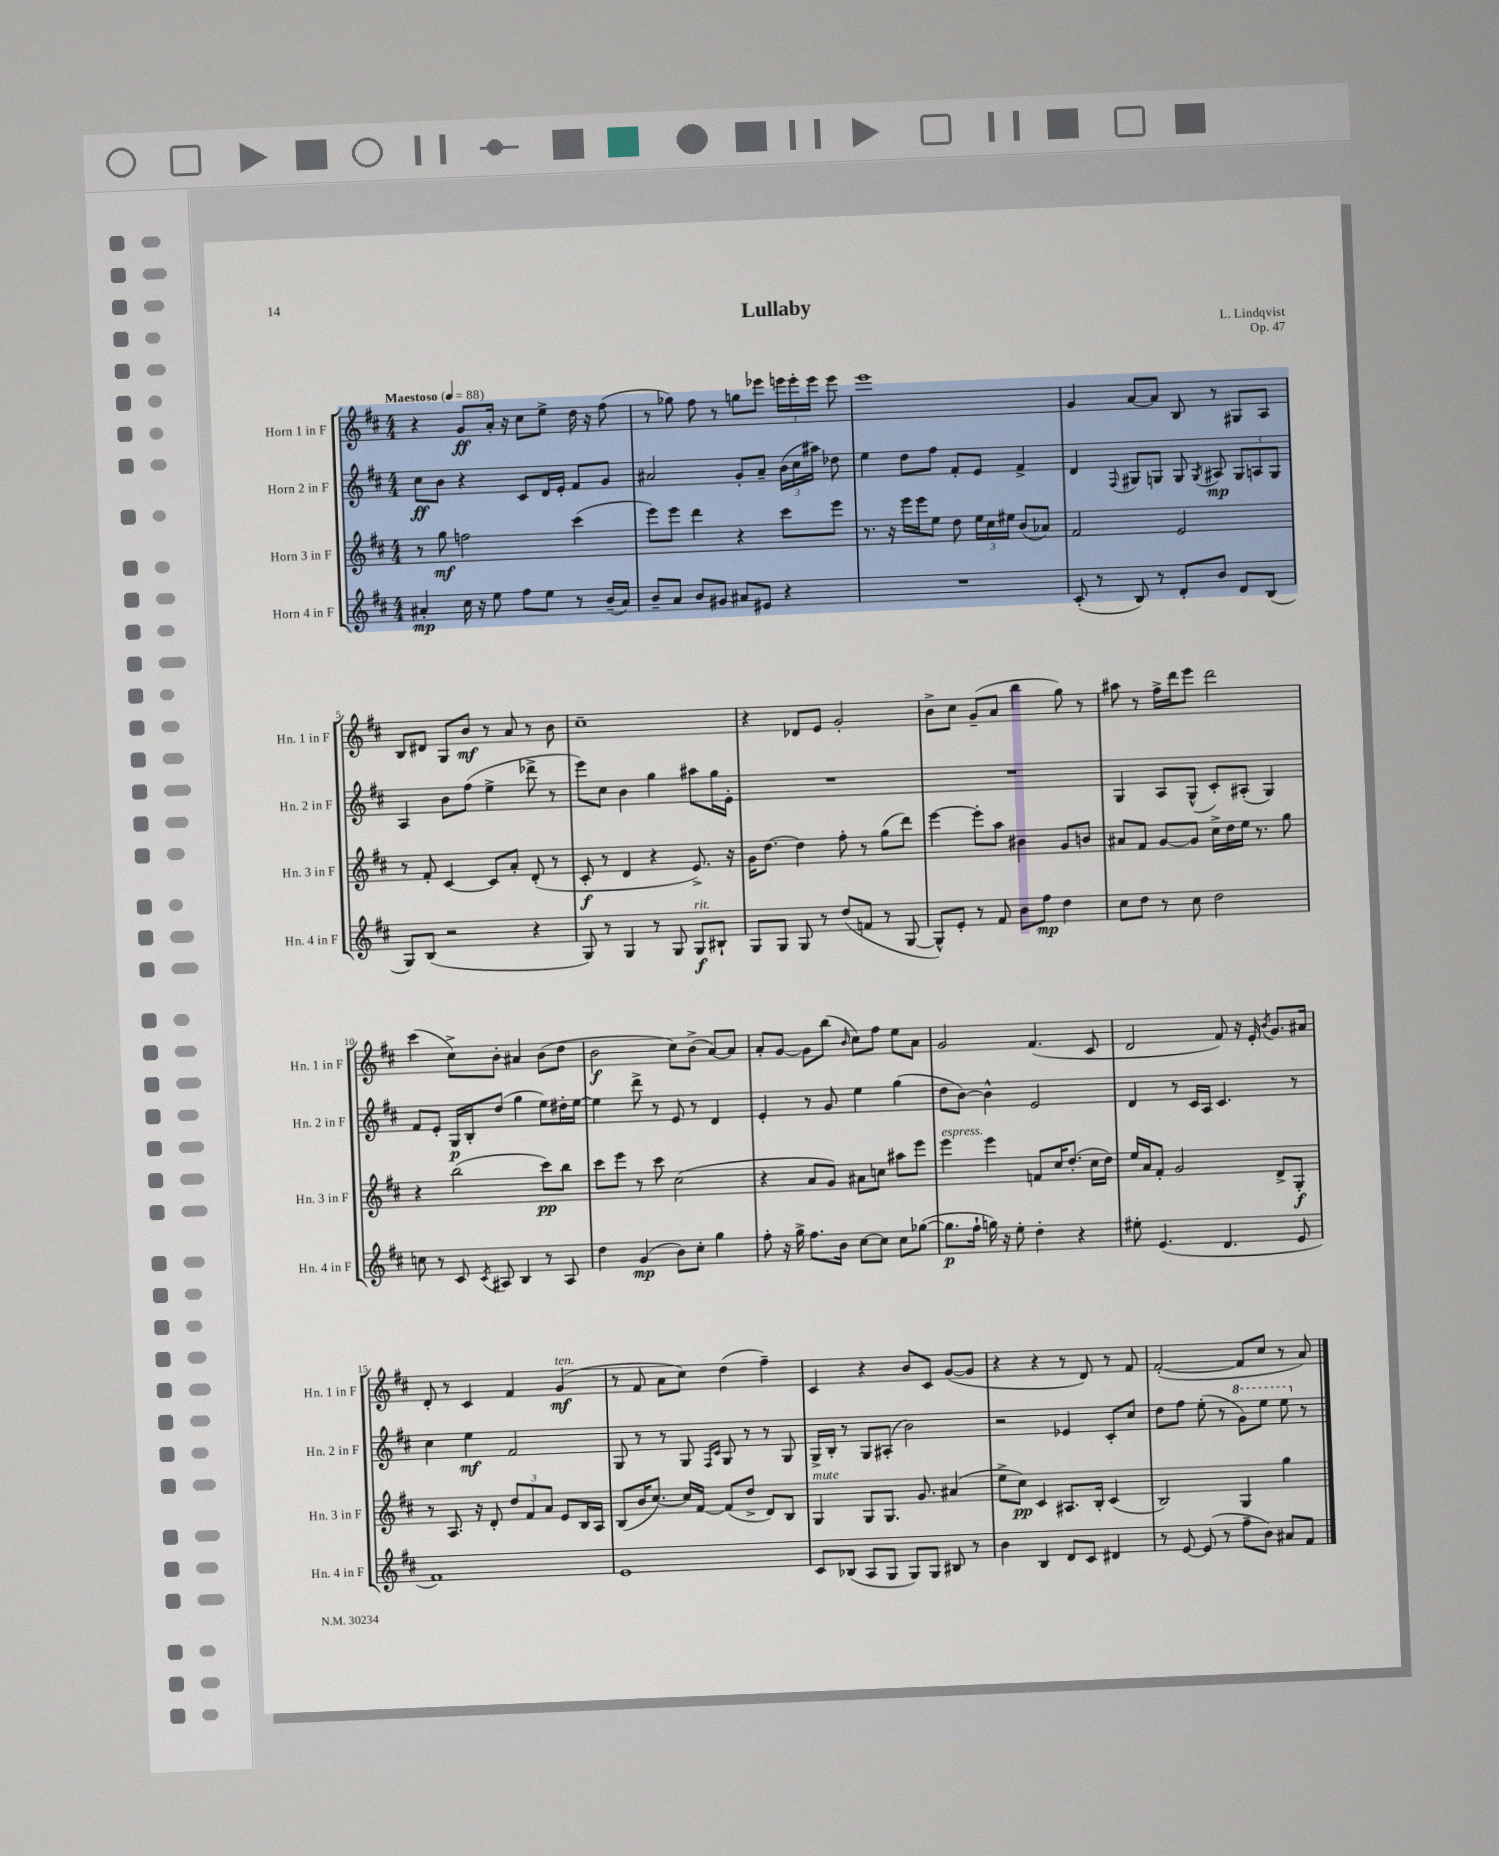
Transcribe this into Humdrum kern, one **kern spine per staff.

**kern	**kern	**kern	**kern
*staff4	*staff3	*staff2	*staff1
*clefG2	*clefG2	*clefG2	*clefG2
*k[f#c#]	*k[f#c#]	*k[f#c#]	*k[f#c#]
*M4/4	*M4/4	*M4/4	*M4/4
*MM88	*MM88	*MM88	*MM88
4a#'	8r	8cc#	4r
.	8gg	8b	.
16cc#	2ff	4r	8g
16r	.	.	.
8ee	.	.	16a'
.	.	.	16r
8ff#	.	8c#	8cc#
8ee	.	16d	8ee^
.	.	16e'	.
8r	(4ccc#	8f#	16dd
.	.	.	16r
(16b~	.	8g	(8ff#
16a#)	.	.	.
=	=	=	=
8b~	8eee)	2a#	8r
8a	8eee	.	8gg-)
8b	4ddd	.	8ff#
8g#	.	.	8r
8a#	4r	8g'	8gg
8e#	.	8a#~	8eee-
4r	8ccc#	(24b	24eee
.	.	24cc#	24eee'
.	.	24aa#)	24eee
.	8eee	8dd-	8eee
=	=	=	=
1r	8.r	4ee	1eee
.	16r	.	.
.	16eee	8dd	.
.	16eee	.	.
.	8ee	8ff#	.
.	8dd	8f#'	.
.	24ee	8e	.
.	24cc#	.	.
.	24ee#	.	.
.	(8b	4f#^	.
.	8a-)	.	.
=	=	=	=
(8c#'	2f#	4d	4g
8r	.	.	.
.	.	8qqF#	.
8B)	.	8G#	[8a
8r	.	8G	8a]
8d'	2e	8G	8B
.	.	8qG	.
8b	.	8A#	8r
8d	.	12G	8G#
.	.	12A	.
(8B	.	.	8A
.	.	12G	.
=	=	=	=
8G)	8r	4A	8B
(8B	8f#'	.	8d#
2r	[4c#	8b	8G
.	.	(8ff#	8b
.	8c#]	4ee^	8r
.	8a'	.	8a
4r	(8d'	8ddd-^	8r
.	8r	8r	8b
=	=	=	=
8G)	8c#'	8eee)	1cc#~
8r	8r	8cc#	.
4G	4d	4b	.
8r	4r	4gg	.
8G	.	.	.
8G	8.e^)	8aa#	.
8B#`	.	16gg	.
.	16r	16e'	.
=	=	=	=
8G	16g	1r	4r
.	[8.dd	.	.
8G	.	.	.
8G	4dd]	.	8d-
8r	.	.	8e
(8dd	8ff#'	.	2g'
8f	8r	.	.
8r	(8gg	.	.
[8G	8ddd)	.	.
=	=	=	=
8G^^])	[4eee	1r	8b^
8e'	.	.	8cc#
8r	8eee']	.	(8g~
8f#	8aa	.	8a
8b	4b#	.	4bb
8ff#	.	.	.
4dd	8g	.	8gg)
.	8b	.	8r
=	=	=	=
8cc#	8a#	4G	8aa#
8dd	8f#	.	8r
8r	[8g	8A	16ff#^
.	.	.	16ddd
8cc#	8g]	(8G^^	8eee
2dd	16cc#^	8c#')	2ddd
.	16dd	.	.
.	16ee	(8A#'	.
.	8.r	.	.
.	.	4G)	.
.	8gg	.	.
=	=	=	=
8cc	4r	8f#	(4ccc#
8r	.	8e'	.
8c#	(2bb	16G	8cc#^)
.	.	16B'	.
8qc#	.	.	.
8A#	.	(8dd	8b'
4B	.	4gg	4a#
8r	8ccc#)	8ee)	(8b
8A#	8bb	16dd#'	8dd
.	.	[16ee	.
=	=	=	=
4dd	8ccc#	4ee]	2b
.	8eee	.	.
(4g	8r	8ddd^	.
.	8ccc#	8r	.
8b)	(2cc#	8e	8cc#)
8cc#'	.	8r	(8b^
4gg	.	4d	[8a)
.	.	.	8a]
=	=	=	=
8ff#'	4r	4e'	8a'
16r	.	.	[8g
16gg^	.	.	.
8.ff#	8a	8r	8g]
.	8g)	8g	(8bb
16b	.	.	.
.	.	.	16qqb
[8cc#	8a#	4ee	8cc#)
8cc#]	8cc	.	8ff#
8cc#	8aa#	(4gg	8ee
([8gg-	8eee	.	8a
=	=	=	=
8.gg-]	4eee	8dd	2g
.	.	[8b)	.
16ff#`	.	.	.
16gg)	4eee	4b^^]	.
16r	.	.	.
8ee'	.	.	.
4dd'	8f	2e	(4.f#
.	16cc#	.	.
.	(8.dd'	.	.
4r	.	.	.
.	16cc#	.	8c#
.	16dd)	.	.
=	=	=	=
8ee#'	16ee	4d	2d
.	16a	.	.
(4.e	8f#'	.	.
.	2g	8r	.
.	.	16c#	.
.	.	16A	.
4.d	.	4.c#	8f#)
.	.	.	16r
.	.	.	16e'
.	.	.	8qb
.	8d^	.	8.g
8e	8G'	8r	.
.	.	.	16a#
=	=	=	=
1f#)	8r	4cc#	8d'
.	8.A	.	8r
.	.	4ee	4c#
.	16r	.	.
.	8d'	.	.
.	12dd	2f#	4f#
.	12f#	.	.
.	12a	.	.
.	8e	.	(4g
.	16B	.	.
.	16A	.	.
=	=	=	=
1e	(8B	8G	8r
.	16b	8r	8f#
.	[8.cc#)	.	.
.	.	8r	8a
.	16cc#]	8G	8cc#)
.	[16f#	.	.
.	.	16qqF#	.
.	.	16qqc#	.
.	(8f#]	8G	(4dd
.	8dd^	8r	.
.	8d)	8r	4ff#~)
.	8B	8G	.
=	=	=	=
8c#	4G	16G^	4c#
.	.	16B'	.
(8B-	.	8r	.
8A	8G	8G	4r
8G	8.G	(8A#'	.
8G)	.	2b)	8b
.	8.g	.	.
8G	.	.	8c#
8B#	(4a#	.	([8g
8r	.	.	8g]
=	=	=	=
4b	8ee^	2r	4r
.	8cc#)	.	.
4B	4c#	.	4r
8d	8.A#	4e-	8r
8c#	.	.	8d)
.	16B'	.	.
4d#	(4c#	8c#'	8r
.	.	8cc#	8f#
=	=	=	=
8r	2B)	8dd	([2f#'
[8e	.	8ff#	.
(8e]	.	(8ee'	.
8r	.	8r	.
8ff#~	4G	8gg)	8f#]
8b)	.	8eee	8cc#
8a#	4gg	8eee	8r
8f#	.	8r	8a)
==	==	==	==
*-	*-	*-	*-
